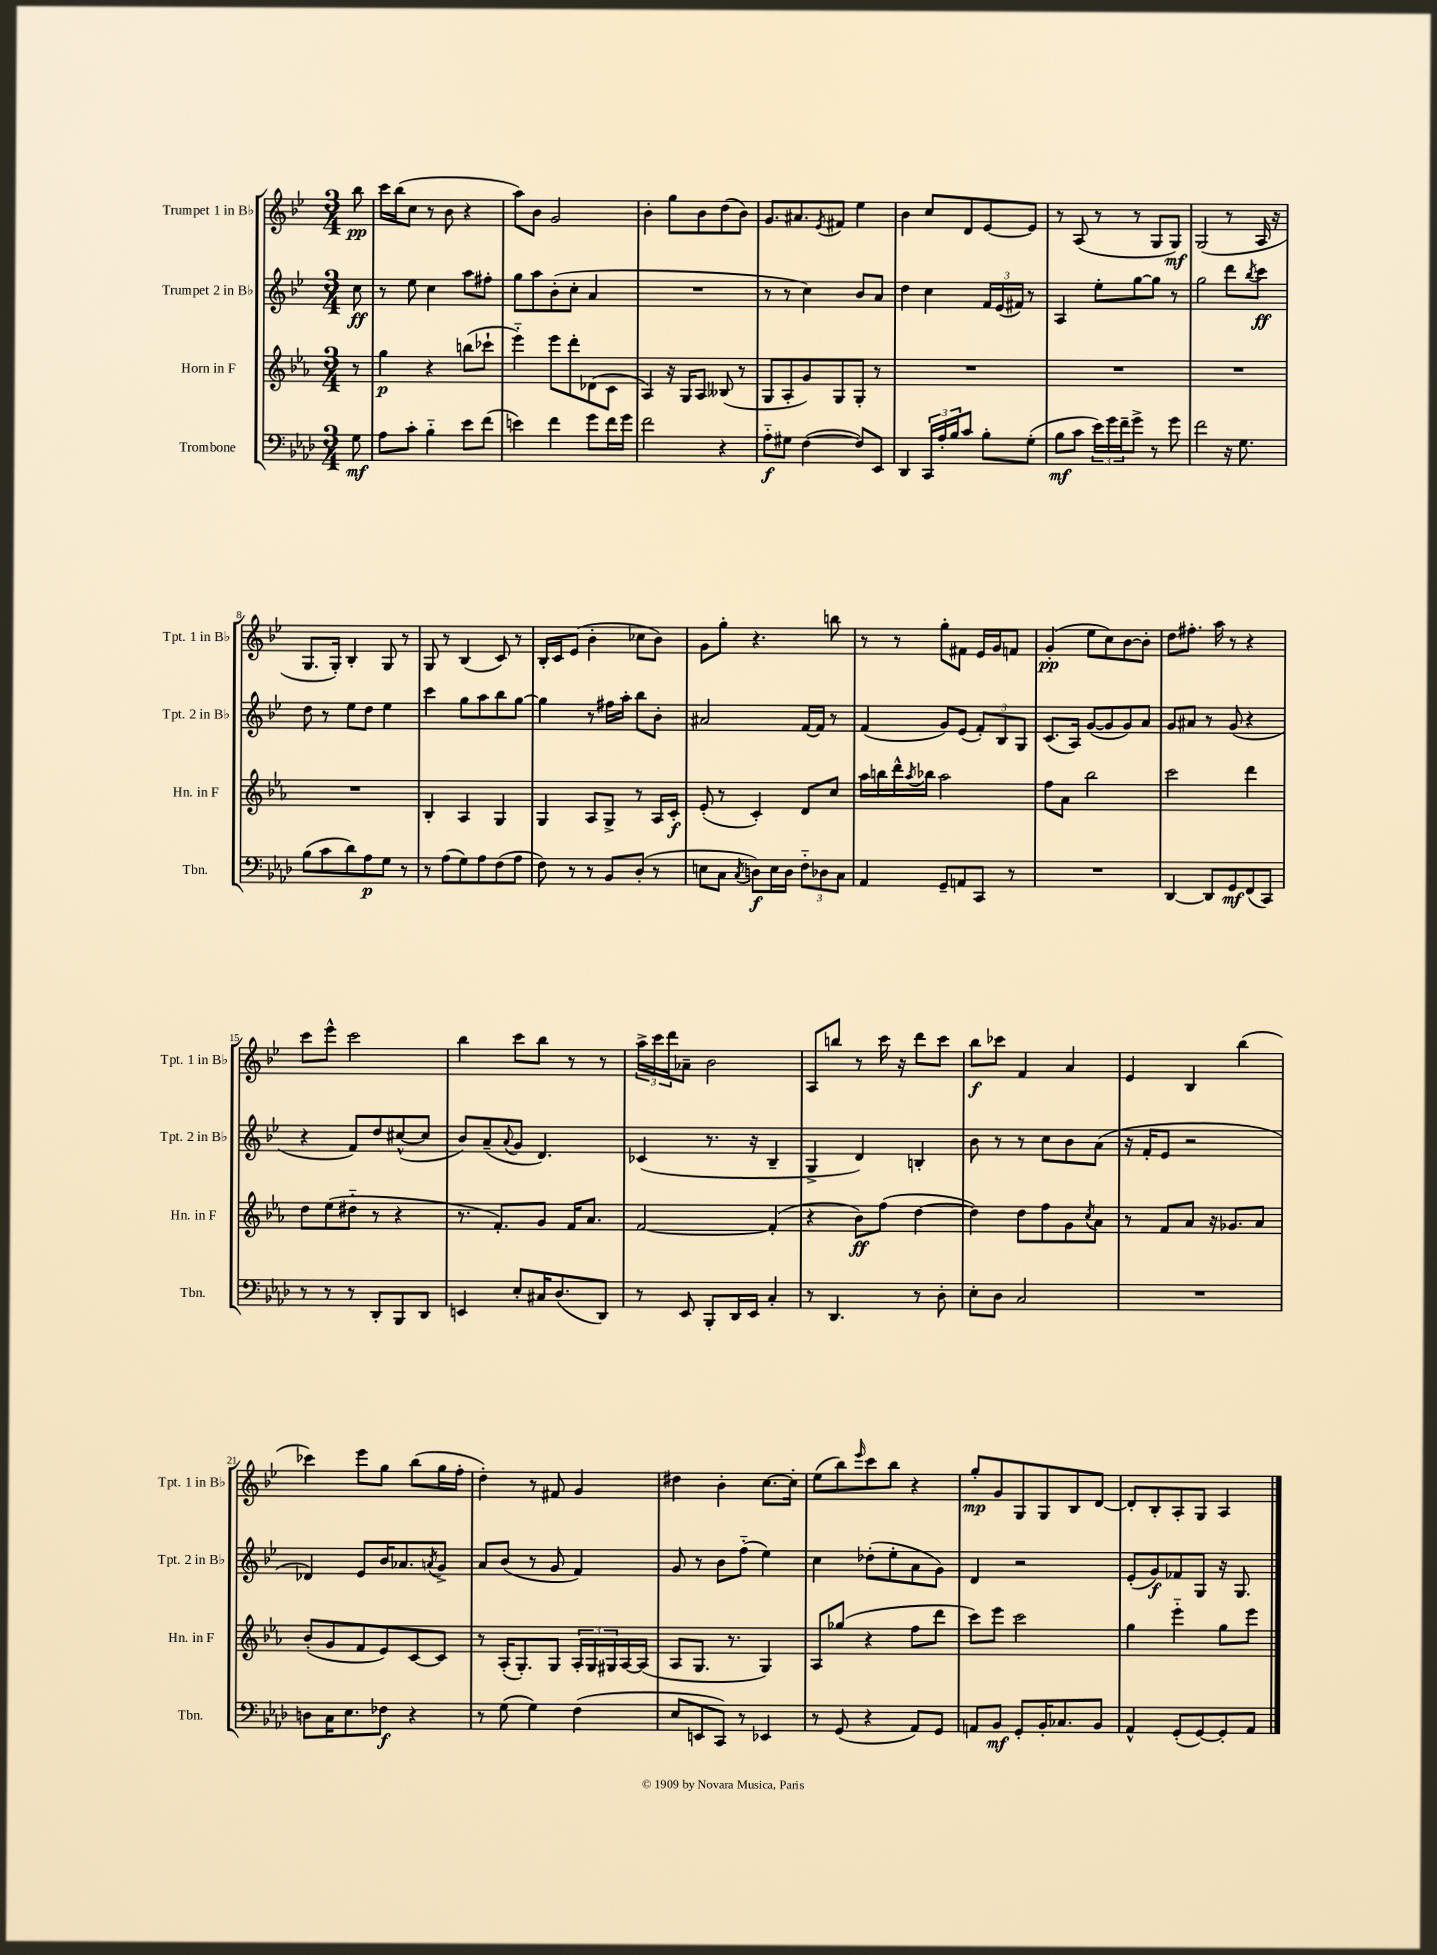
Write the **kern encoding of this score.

**kern	**kern	**kern	**kern
*staff4	*staff3	*staff2	*staff1
*clefF4	*clefG2	*clefG2	*clefG2
*k[b-e-a-d-]	*k[b-e-a-]	*k[b-e-]	*k[b-e-]
*M3/4	*M3/4	*M3/4	*M3/4
8G	8r	8cc	8bb-
=	=	=	=
8A-	4gg	8r	16ccc
.	.	.	(16bb-
8c'	.	8ee-	8cc
4B-'~	4r	4cc	8r
.	.	.	8b-
8e-	(8bb	8aa	4r
(8f	8ccc-`	8ff#'	.
=	=	=	=
4e)	4eee-'~)	8gg	8aa)
.	.	8aa	8b-
4f	8eee-	(8b-'	2g
.	8ddd'	8cc'	.
8g	(8d-	4a	.
16f	8c	.	.
16g	.	.	.
=	=	=	=
2f	4A-)	2.r	4b-'
.	16r	.	8gg
.	16G	.	.
.	8A-	.	8b-
4r	(8B--	.	(8dd
.	8r	.	8b-)
=	=	=	=
8A-'~	8G	8r	8.g
8G#	8A-'	8r	.
.	.	.	8.a#
([4F	8g)	4cc)	.
.	.	.	8qe-
.	8G	.	8f#
8F])	8G'	8b-	4ee-
8EE-	8r	8a	.
=	=	=	=
4DD-	2.r	4dd	4b-
24CC	.	4cc	8cc
24A-'	.	.	.
24B-	.	.	.
8c	.	.	8d
8B-'	.	24f	[8e-
.	.	(24e-	.
.	.	24f#)	.
(8G'	.	8r	8e-]
=	=	=	=
8B-	2.r	4A	8r
8c	.	.	(8A
24e-)	.	8ee-'	8r
24g	.	.	.
24f~	.	.	.
8g^	.	[8gg	8r
8r	.	8gg]	8G
8g	.	8r	8G)
=	=	=	=
2f	2.r	2gg	(2G
16r	.	8ddd	8r
8.G	.	.	.
.	.	8qbb-	.
.	.	8ccc	16A
.	.	.	16r
=	=	=	=
(8B-	2.r	8dd	8.G
8c	.	8r	.
.	.	.	16G')
8d-)	.	8ee-	4B-'
8A-	.	8dd	.
8G	.	4ee-	8G
8r	.	.	8r
=	=	=	=
8r	4B-'	4ccc	8G
(8A-	.	.	8r
8G)	4A-	8gg	(4B-
8A-	.	8aa	.
(8F	4G	8bb-	8c)
8A-	.	[8gg	8r
=	=	=	=
8F)	4G	4gg]	16B-'
.	.	.	16c
8r	.	.	(8e-
8r	8A-	8r	4b-'
8BB-	8G^	16ff#	.
.	.	16aa'	.
(8D-'	8r	8bb-	8cc-
8r	16A-	8b-'	8b-)
.	16c'	.	.
=	=	=	=
8E	(8e-'	2a#	8g
8C	8r	.	8gg'
8qC	.	.	.
8D)	4c')	.	4.r
16E	.	.	.
16D	.	.	.
12F'~	8d	[16f	.
.	.	16f]	.
12D-	.	.	.
.	8cc	8r	8bb
12C	.	.	.
=	=	=	=
4AA-	16aa-	(4f	8r
.	16bb	.	.
.	16ddd^^	.	8r
.	8qaa-	.	.
.	16bb-	.	.
8GG~	2aa-	8g)	8gg'
8AA	.	(8e-	8f#
8CC	.	12f')	16e-
.	.	.	16g
.	.	12B-	.
8r	.	.	8f
.	.	12G	.
=	=	=	=
2.r	8ff	(8.c	(4g'
.	8a-	.	.
.	.	16A)	.
.	2bb-	([8g	8ee-
.	.	8g]	8cc)
.	.	8g)	[8b-
.	.	8a	8b-']
=	=	=	=
[4DD-	2ccc	8g	8dd
.	.	8a#	8.ff#'
8DD-]	.	8r	.
.	.	.	16aa
8GG	.	(8g	8r
(8FF	4ddd	4r	4r
8CC)	.	.	.
=	=	=	=
8r	8dd	4r	8ccc
8r	(8ee-	.	8eee-^^
8r	8dd#'~	8f)	2ccc
8DD-'	8r	8dd	.
8BBB-	4r	([8cc#^^	.
8DD-	.	8cc#]	.
=	=	=	=
4EE	8.r	8b-)	4bb-
.	.	(8a~	.
.	8.f')	.	.
.	.	8qqa	.
8E-'	.	8g	8ccc
16C#	8g	4.d)	8bb-
(8.D-	.	.	.
.	16f	.	8r
.	8.a-	.	.
8DD-)	.	.	8r
=	=	=	=
8r	[2f	(4c-	24aa^
.	.	.	24ccc
.	.	.	24ddd
8EE-	.	.	8a-~
8BBB-'	.	8.r	2b-
16DD-	.	.	.
16EE-	.	16r	.
4C'	(4f']	4B-~	.
=	=	=	=
8r	4r	4G^	8A
4.DD-	.	.	8bb
.	8b-)	4d)	8r
.	(8ff	.	16ccc
.	.	.	16r
8r	[4dd	4B'	8ddd
8D-'	.	.	8ccc
=	=	=	=
8E-'	4dd])	8b-	8bb-
8D-	.	8r	8ccc-
2C	8dd	8r	4f
.	8ff	8cc	.
.	8g	8b-	4a
.	8qcc	.	.
.	8a-	(8a	.
=	=	=	=
2.r	8r	16r	4e-
.	.	16f'	.
.	8f	8e-	.
.	8a-	2r	4B-
.	16r	.	.
.	8.g-	.	.
.	.	.	(4bb-
.	8a-	.	.
=	=	=	=
8D	(8b-'	4d-)	4ccc-)
16C	8g	.	.
8.E-	.	.	.
.	8f	8e-	8eee-
8F-	8e-)	16b-	8gg
.	.	8.a-	.
4r	[8c	.	(8bb-
.	.	8qa	.
.	8c]	8g^	16gg
.	.	.	16ff'
=	=	=	=
8r	8r	8a	4dd')
(8G	(16A-'	(8b-	.
.	8.G')	.	.
4G)	.	8r	8r
.	8G	8g	8f#
(4F	24A-'	4f)	4g
.	24G	.	.
.	24G#	.	.
.	[16A-	.	.
.	(16A-]	.	.
=	=	=	=
8E-	8A-	8g	4dd#
8EE	8.G	8r	.
8CC)	.	8b-	4b-'
.	8.r	.	.
8r	.	(8ff'~	.
4EE-	4G)	4ee-)	[8.cc
.	.	.	16cc']
=	=	=	=
8r	8A-	4cc	(8ee-
(8GG	(8gg-	.	8bb-)
.	.	.	16qqeee-
4r	4r	(8dd-'	8ccc
.	.	8ee-'	8bb-
8AA-)	8ff	8a	4r
8GG	8ddd	8g)	.
=	=	=	=
8AA	8ccc)	4d	8gg'
8BB-	8eee-	.	8g
8GG'	2ccc	2r	8G
16BB-'	.	.	8G
8.C-	.	.	.
.	.	.	8B-
8BB-	.	.	[8d
=	=	=	=
4AA-^^	4gg	(8e-'	8d']
.	.	8g)	8B-'
(8GG'	4eee-'~	8f-	8A'
[8GG)	.	8G	8G
8GG']	8gg	16r	4A
.	.	8.G	.
8AA-	8eee-	.	.
==	==	==	==
*-	*-	*-	*-
